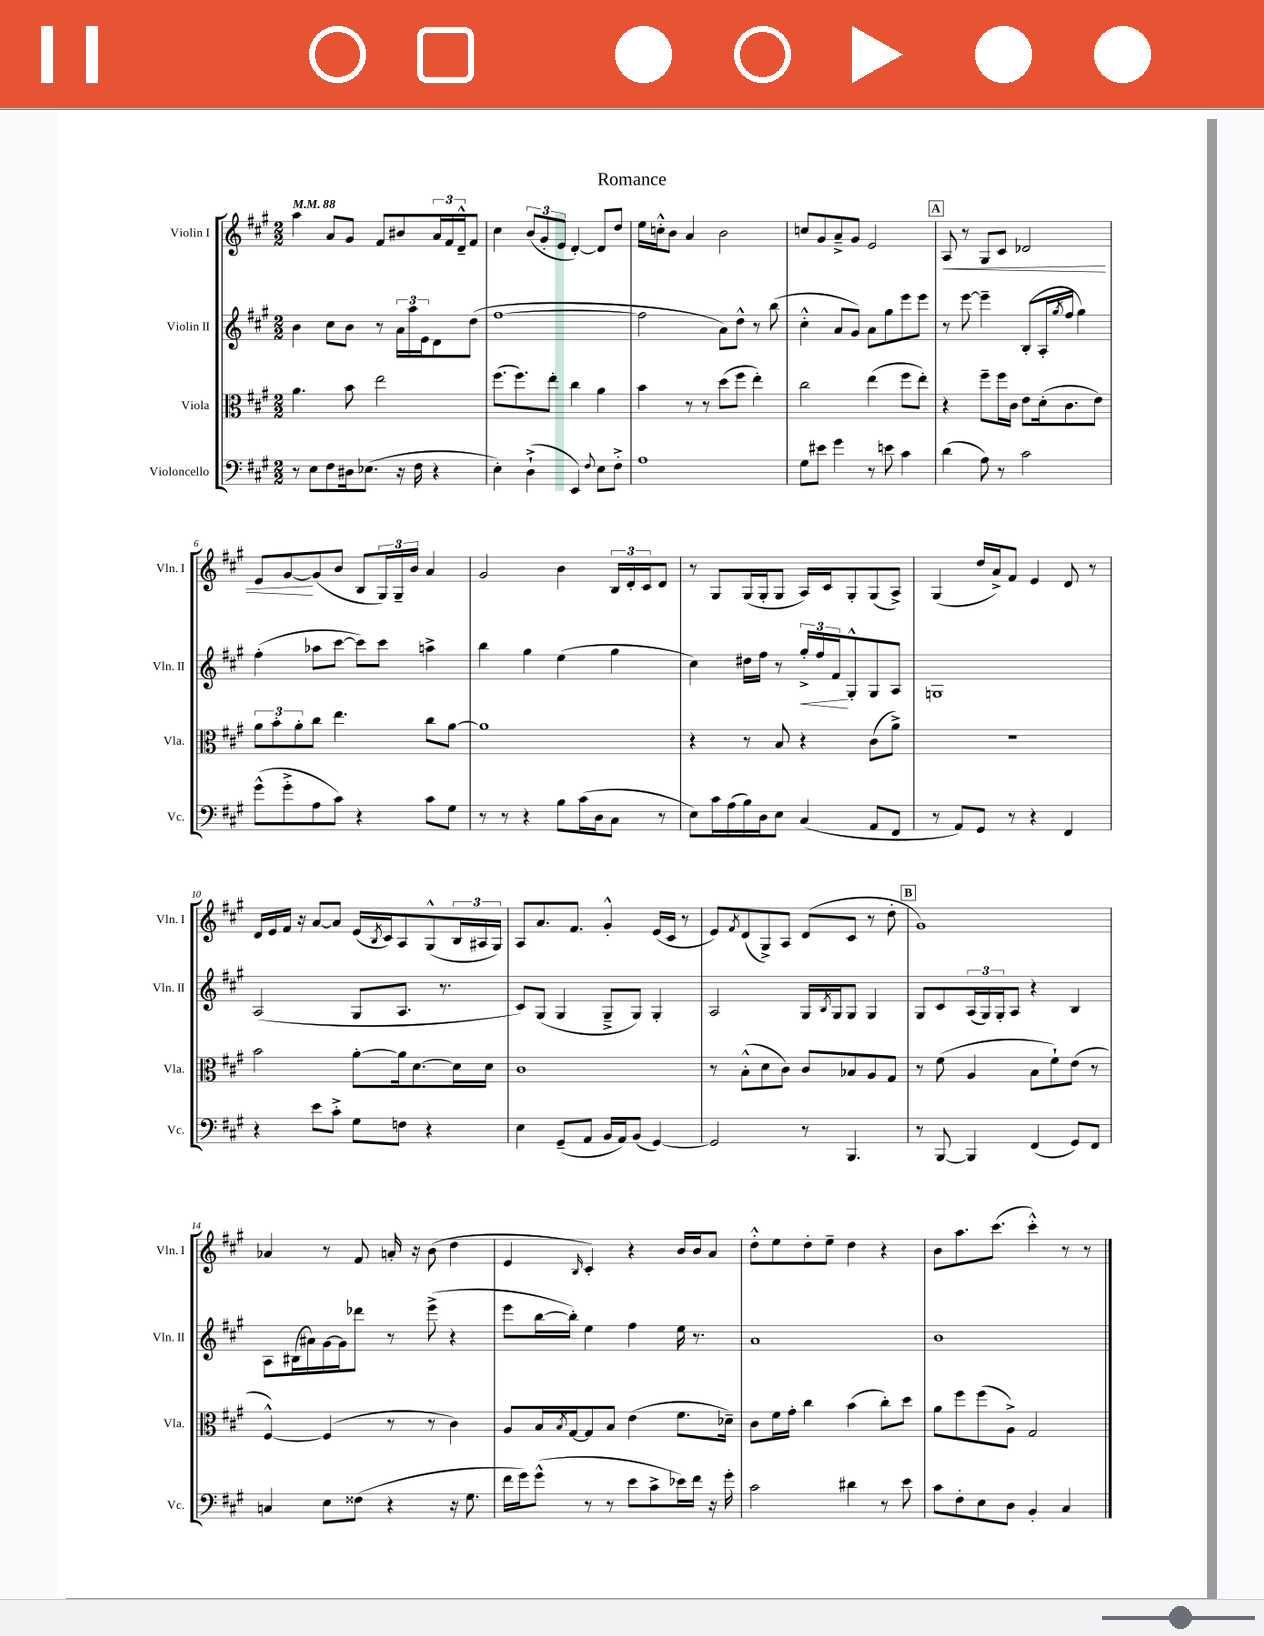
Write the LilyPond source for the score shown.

\header { title = "Romance" }
<<
\new StaffGroup <<
\new Staff = "s0" \with { instrumentName = "Violin I" shortInstrumentName = "Vln. I" } {
    \clef treble \key a \major \numericTimeSignature \time 2/2 \tempo 4 = 88
    a''4 a'8 gis'8 fis'8 bis'8 \tuplet 3/2 { a'16 fis'16 d'16---^ } fis'8 |
    cis''4 \tuplet 3/2 { b'8( gis'8-. e'8 } d'4~-.) d'8 d''8 |
    e''16 c''16-.-^ b'8 a'4 b'2 |
    c''8 gis'8 a'8---> gis'8 e'2 |
    \mark \markup { \box "A" } a8\< r8 gis8 cis'8 des'2 |
    e'8 gis'8~\! gis'8( b'8 b8 \tuplet 3/2 { gis16) gis16-- b'16 } a'4 |
    gis'2 b'4 \tuplet 3/2 { b16 d'16-. cis'16 } d'8 |
    r8 gis8 gis16( gis16-. gis8 a16) cis'16 gis8-. gis8( a8->) |
    gis4( d''16 a'16->) fis'8 e'4 d'8 r8 |
    d'16 e'16 fis'16 r16 a'8~ a'8 e'16( \acciaccatura { b8 } cis'16) a8 gis8-^( \tuplet 3/2 { b16 ais16 gis16) } |
    a8 a'8. fis'8. gis'4-.-^ e'16( cis'16 r8 |
    e'8) \acciaccatura { fis'8 } d'8( gis8->) a8 d'8( cis'8 r8 d''8-. |
    \mark \markup { \box "B" } gis'1) |
    aes'4 r8 fis'8 a'16-. r16 b'8( d''4 |
    e'4 \grace { b16 } cis'4-.) r4 b'16 b'16 a'8 |
    d''8-.-^ e''8 d''8-. e''8-- d''4 r4 |
    b'8 a''8. cis'''8.( cis'''4-.-^) r8 r8 \bar "|." |
}
\new Staff = "s1" \with { instrumentName = "Violin II" shortInstrumentName = "Vln. II" } {
    \clef treble \key a \major \numericTimeSignature \time 2/2
    b'4 cis''8 b'8 r8 \tuplet 3/2 { a'16 a''16 e'16 } d'8 d''8( |
    fis''1~ |
    fis''2 a'8) d''8-^ r8 b''8( |
    cis''4-.-^ a'8 gis'8) a'8 gis''8 e'''8 e'''8 |
    \mark \markup { \box "A" } r8 e'''8~ e'''4-- b8-.( a16-. \acciaccatura { gis''8 } fis''16 gis''4) |
    fis''4-.( aes''8 cis'''8~ cis'''8) cis'''8 a''4-> |
    b''4 gis''4 e''4( gis''4 |
    cis''4) dis''16 fis''16 r8 \tuplet 3/2 { gis''16-.->\< fis''16 fis'16\! } gis8-.-^ gis8 a8 |
    g1 |
    a2( gis8 a8. r8. |
    cis'8) gis8( gis4 gis8---> gis8) gis4-. |
    a2 gis16 \acciaccatura { b8 } gis16 gis8 gis4 |
    \mark \markup { \box "B" } gis8 cis'8 \tuplet 3/2 { a16( gis16) gis16-. } a8 r4 b4 |
    a8 bis16( ais'16) gis'16~ gis'16 des'''8 r8 e'''8->( r4 |
    e'''8 b''16~ b''16-.) e''4 fis''4 e''16 r8. |
    a'1 |
    b'1 \bar "|." |
}
\new Staff = "s2" \with { instrumentName = "Viola" shortInstrumentName = "Vla." } {
    \clef alto \key a \major \numericTimeSignature \time 2/2
    a'4. b'8 e''2 |
    fis''8.( fis''8.) e''8-. cis''4 a'4 |
    b'4 r8 r8 d''8( fis''8 e''4-.) |
    cis''2 e''4( fis''8 e''8-.) |
    \mark \markup { \box "A" } r4 fis''8-- fis''16 cis'16 e'8 d'16-.( cis'8. e'8) |
    \tuplet 3/2 { a'8 b'8-. a'8-. } cis''8 e''4. cis''8 a'8~ |
    a'1 |
    r4 r8 b8 r4 cis'8( a'8->) |
    r1 |
    b'2 a'8~-. a'16 d'8.~ d'16 d'16 |
    cis'1 |
    r8 b8-.-^( d'8 cis'8) cis'8 bes8 a8 gis8 |
    \mark \markup { \box "B" } r8 fis'8( a4 b8 fis'8-!) e'8( r8 |
    fis4~-^) fis4( r8 r8 cis'4) |
    a8 b16 \acciaccatura { b8 } gis16~ gis8 b8 e'4( fis'8. des'16--) |
    cis'8 fis'16 gis'16-. cis''4 b'4( cis''8-.) d''8 |
    a'8 fis''8 fis''8( a8->) gis2 \bar "|." |
}
\new Staff = "s3" \with { instrumentName = "Violoncello" shortInstrumentName = "Vc." } {
    \clef bass \key a \major \numericTimeSignature \time 2/2
    r8 e8 fis8 dis16 ees8.( r16 fis16 r4 |
    e4-.) d4-!->( e,4) \appoggiatura { fis8 } e8 fis8-.-> |
    a1 |
    gis8 eis'8 gis'4 r8 e'8 cis'4 |
    \mark \markup { \box "A" } d'4( a8) r8 cis'2 |
    gis'8-^( gis'8-.-> a8 cis'8) r4 cis'8 gis8 |
    r8 r8 r4 b8 cis'16( d16 cis8 r8 |
    e8) cis'16 a16( b16) d16 e8 cis4( a,8 fis,8 |
    r8 a,8) gis,8 r8 r4 fis,4 |
    r4 e'8 cis'8-.-> gis8 f8 r4 |
    e4 gis,8--( a,8 b,16 a,16) b,8( gis,4~) |
    gis,2 r8 b,,4. |
    \mark \markup { \box "B" } r8 b,,8~ b,,4 fis,4( gis,8) fis,8 |
    c4 e8 fisis8( r4 r16 gis8. |
    fis'16 gis'16) gis'8-^( r8 r8 e'8 cis'8-> ees'16) fis'16 r16 gis'16-. |
    cis'2 dis'4 r8 e'8 |
    cis'8 fis8-. e8 d8 b,4-. cis4 \bar "|." |
}
>>
>>
